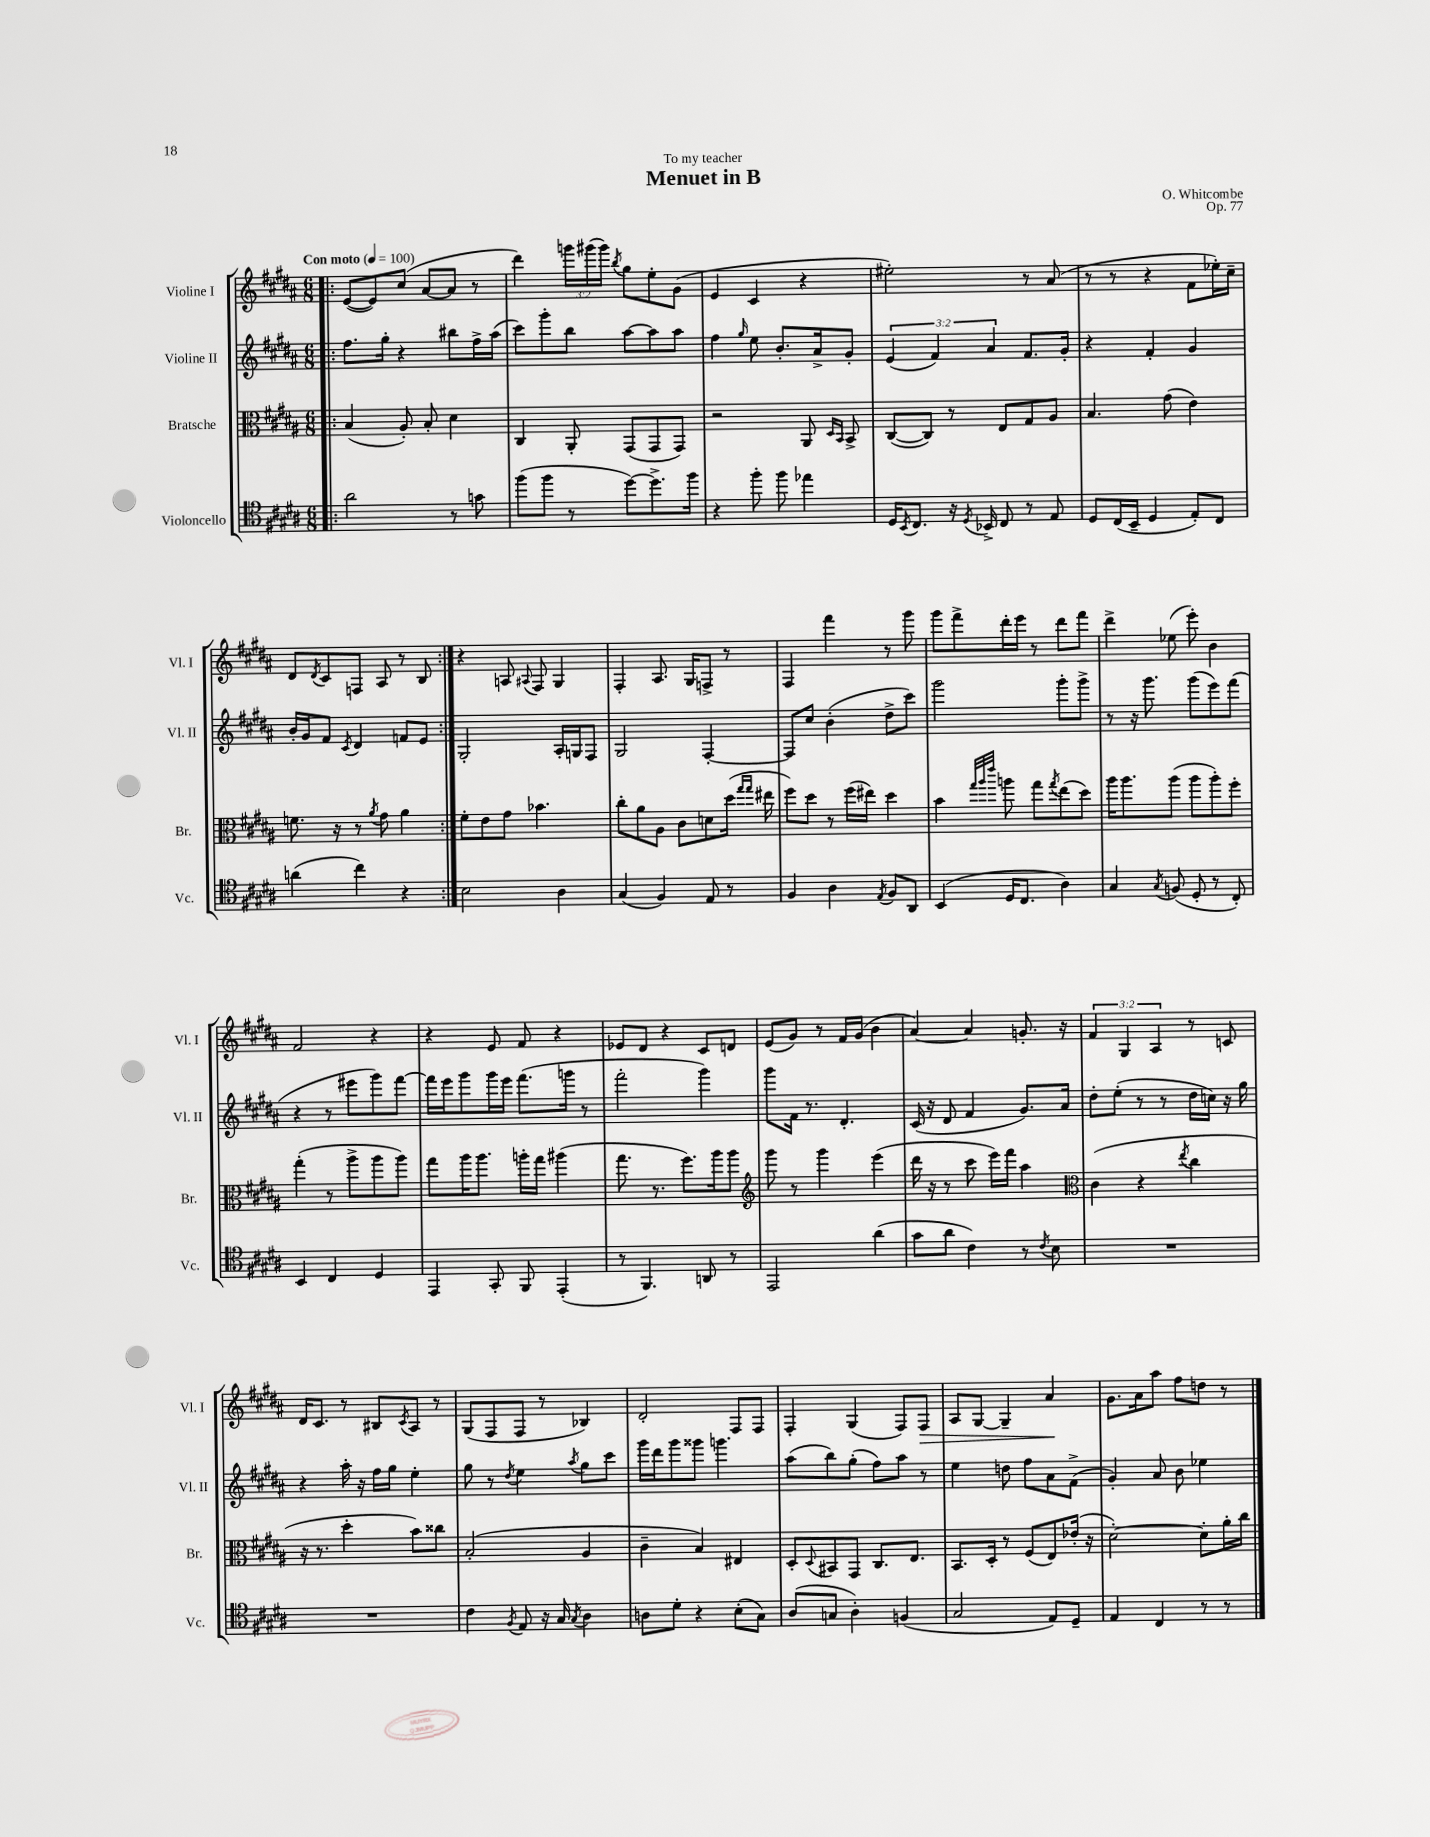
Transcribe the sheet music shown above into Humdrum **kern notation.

**kern	**kern	**kern	**kern
*staff4	*staff3	*staff2	*staff1
*clefC4	*clefC3	*clefG2	*clefG2
*k[f#c#g#d#a#]	*k[f#c#g#d#a#]	*k[f#c#g#d#a#]	*k[f#c#g#d#a#]
*M6/8	*M6/8	*M6/8	*M6/8
*MM100	*MM100	*MM100	*MM100
=!|:	=!|:	=!|:	=!|:
2a#	(4B	8.ff#	([8e
.	.	.	8e])
.	.	16gg#'	.
.	8A#')	4r	(8cc#
.	8B'	.	[8a#
8r	4d#	8bb#	8a#]
8g	.	16ff#^	8r
.	.	(16aa#	.
=	=	=	=
(8ff#	4C#	8ccc#)	4ddd#)
8ff#	.	8ggg#'	.
8r	8AA#'	8bb	24ggg
.	.	.	(24ggg#
.	.	.	24ggg#)
.	.	.	8qbb
[8dd#)	(8GG#	[8aa#	8gg#
8.dd#^]	8GG#	8aa#]	8ee'
.	8GG#)	8aa#	(8g#
16ff#	.	.	.
=	=	=	=
4r	2r	4ff#	4e
.	.	16qqgg#	.
8ff#'	.	8ee	4c#
8ff#	.	8.b'	.
4ee-	8AA#	.	4r
.	.	16a#^	.
.	16qqD#	.	.
.	16qqBB	.	.
.	8BB^	8g#'	.
=	=	=	=
16D#	([8C#	(6e	2ee#')
8qBB	.	.	.
8.C#	.	.	.
.	8C#])	.	.
.	.	6f#)	.
16r	8r	.	.
8qD#	.	.	.
16BB-^	.	.	.
.	.	6a#	.
8C#	8E	.	.
8r	8G#	8.f#	8r
8E	8A#	.	(8a#
.	.	16g#'	.
=	=	=	=
8D#	4.B	4r	8r
(16C#	.	.	8r
16BB~	.	.	.
4D#	.	4f#'	4r
.	(8g#	.	.
8E')	4e)	4g#	8f#
8C#	.	.	16ee-')
.	.	.	16cc#~
=	=	=	=
(4a	8.f	16b'	8d#
.	.	16g#	.
.	.	.	8qd#
.	.	8f#	8c#
.	16r	.	.
.	.	8qc#	.
4cc#)	8r	4d#	8F
.	8qa#	.	.
.	8g#	.	8A#
4r	4a#	8f	8r
.	.	8e	8B
=:|!	=:|!	=:|!	=:|!
2B	8f#'	2G#'	4r
.	8e	.	.
.	8g#	.	8A
.	.	.	8qqA#
.	4.b-	.	8F#
4A#	.	16A#'	4G#
.	.	16G	.
.	.	8F#	.
=	=	=	=
(4G#	8cc#'	2G#	4F#'
.	8a#	.	.
4F#)	8A#	.	8.A#
.	8c#	.	.
.	.	.	16G#
8E	8d	[4F#'	8F^
8r	(16dd#	.	8r
.	16qqgg#	.	.
.	16qqgg#	.	.
.	16ee#	.	.
=	=	=	=
4F#	8ff#)	8F#]	4F#
.	8dd#	8cc#	.
4A#	8r	(4b'	4fff#
.	(16ff#	.	.
.	16ee#)	.	.
8qE	.	.	.
8F#	4dd#	8dd#^	8r
8AA#	.	8ccc#)	8ggg#
=	=	=	=
(4BB	4b	2ggg#	8ggg#
.	.	.	8fff#^
.	32qqgg#	.	.
.	32qqaa#	.	.
.	32qqeee	.	.
16D#	8aa	.	16ddd#'
8.C#	.	.	16eee
.	8gg#	.	8r
.	8qgg#	.	.
4A#)	(8ee	8ggg#'	8ddd#
.	8dd#)	8ggg#^	8fff#
=	=	=	=
4G#	16aa#	8r	4ddd#^
.	8.aa#	.	.
.	.	16r	.
.	.	8.ggg#	.
8qG#	.	.	.
(8F	(8aa#	.	(8ee-
8D#'	8aa#	(8ggg#	8eee')
8r	8aa#')	8eee)	4b
8C#')	8ff#'	(8fff#	.
=	=	=	=
4BB	(4gg#'	4r	2f#
4C#	8r	8r	.
.	8aa#^	8eee#	.
4D#	8aa#	8ggg#)	4r
.	8aa#)	[8fff#	.
=	=	=	=
4EE	8gg#	16fff#]	4r
.	.	16eee	.
.	16aa#	8ggg#	.
.	8.aa#	.	.
8GG#'	.	16ggg#	8e
.	.	16eee	.
8FF#	16aa'	(8.fff#	8f#
.	16gg#	.	.
(4EE'	(4aa#	.	4r
.	.	16ggg	.
.	.	8r	.
=	=	=	=
8r	8.gg#	2fff#'	8e-
4.FF#)	.	.	8d#
.	8.r	.	.
.	.	.	4r
.	8.ff#)	.	.
8AA	.	4ggg#)	8c#
.	16aa#	.	.
8r	8aa#	.	8d
=	=	=	=
*	*clefG2	*	*
2EE	8ggg#	8ggg#	(8e
.	8r	16f#	8g#)
.	.	8.r	.
.	4ggg#	.	8r
.	.	4.d#'	16f#
.	.	.	(16g#
(4a#	(4eee	.	4b
=	=	=	=
8g#	16ddd#	(16c#	[4a#)
.	16r	16r	.
8a#	8r	8d#	.
4c#)	8ccc#	4f#	4a#]
.	16eee)	.	.
.	16fff#	.	.
8r	4aa#	8.g#)	8.g'
8qc#	.	.	.
8B	.	.	.
.	.	16a#	16r
=	=	=	=
*	*clefC3	*	*
2.r	(4c#	8dd#'	6f#
.	.	(8ee'	.
.	.	.	6G#
.	4r	8r	.
.	.	.	6A#
.	.	8r	.
.	8qee	.	.
.	4cc#	16dd#	8r
.	.	16cc)	.
.	.	16r	8c
.	.	16gg#	.
=	=	=	=
2.r	16r	4r	16d#
.	8.r	.	8.c#
.	4dd#'	16aa#'	8r
.	.	16r	.
.	.	16ff#	8B#
.	.	16gg#	.
.	.	.	8qc#
.	8b)	4ee'	8A#
.	8cc##	.	8r
=	=	=	=
4c#	(2B'	8gg#	(8G#
.	.	8r	8F#
8qF#	.	8qdd#	.
8E	.	4ee	8F#
16r	.	.	8r
16G#	.	.	.
8qG#	.	8qaa#	.
4A#	4A#	8gg#	4B-)
.	.	8ccc#	.
=	=	=	=
8A	4c#~	16ggg#	2d#'
.	.	16ddd#	.
8d#'	.	8ggg#	.
4r	4B)	8ggg##	.
.	.	4.ggg	.
(8B'	4E#	.	8F#
8G#)	.	.	8F#
=	=	=	=
(8A#	8D#'	(8aa#	4F#'
.	8qqD#	.	.
8G	8BB#	8bb)	.
4A#')	8GG#	(8gg#'	(4G#
.	8.C#	8ff#)	.
(4F	.	8aa#	8F#)
.	8.E	.	.
.	.	8r	8F#
=	=	=	=
2G#	8.BB	4ee	8A#
.	.	.	[8G#
.	16D#'	.	.
.	8r	8dd	4G#~]
.	(8F#	8ff#	.
8E)	8E)	8a#	4a#
8D#~	(16e-'	(8f#^	.
.	16r	.	.
=	=	=	=
4E	[2d#')	4g#')	8.g#
.	.	.	16a#
4C#	.	8a#	8aa#
.	.	8b	8ff#
8r	8d#']	4ee-	8dd
8r	16a#'	.	8r
.	16cc#	.	.
==	==	==	==
*-	*-	*-	*-
